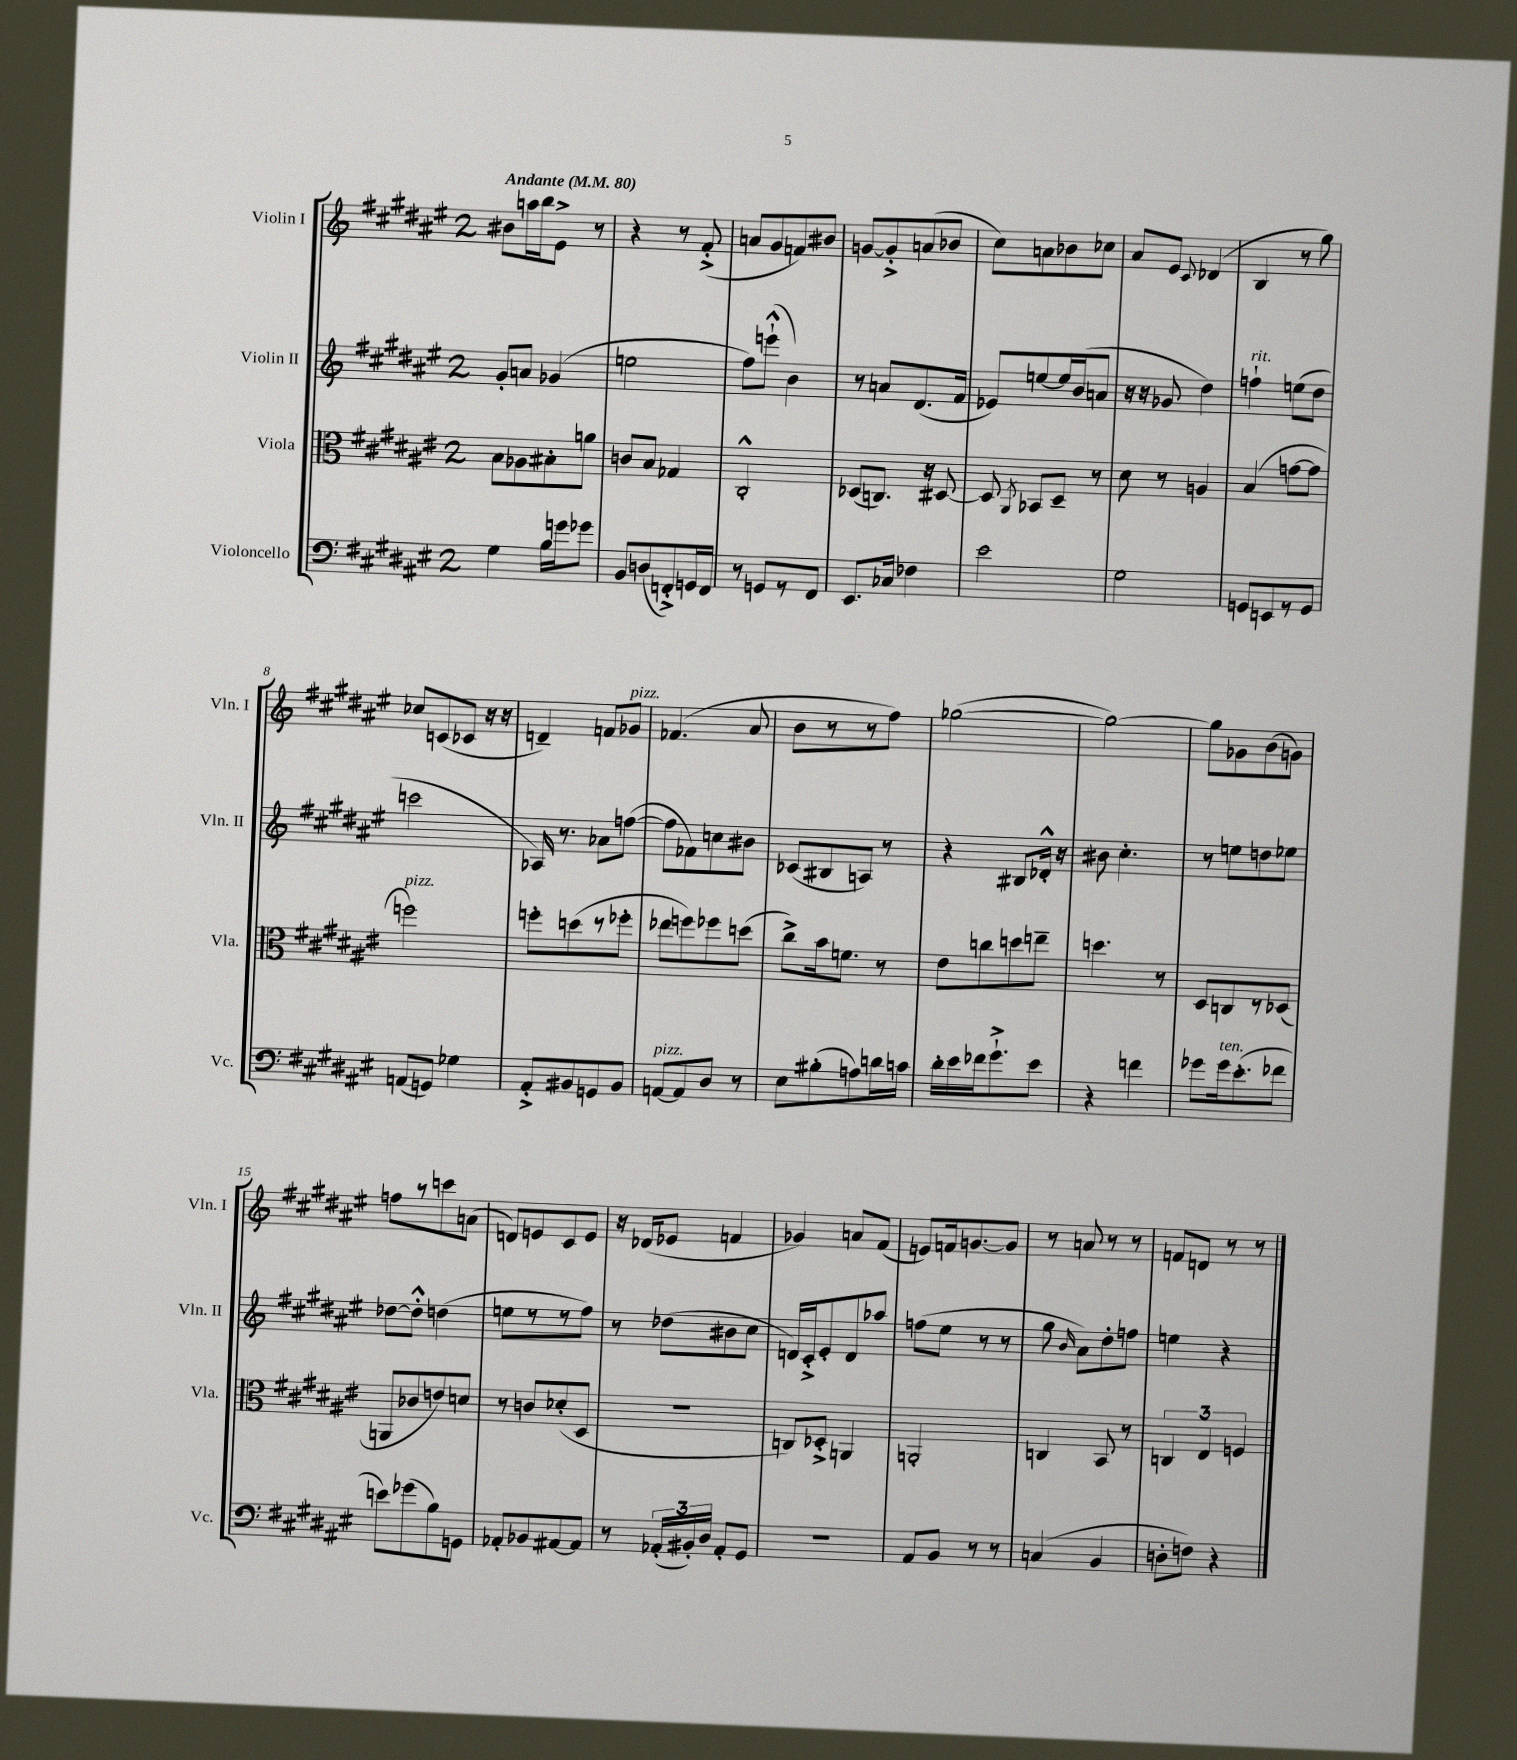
<<
\new StaffGroup <<
\new Staff = "s0" \with { instrumentName = "Violin I" shortInstrumentName = "Vln. I" } {
    \clef treble \key fis \major \once \override Staff.TimeSignature.style = #'single-digit \time 2/4 \tempo "Andante" 4 = 80
    \autoBeamOff bis'8[ a''16 b''16 eis'8]-> r8 |
    r4 r8 fis'8-.->( |
    a'8[ gis'8 f'8) bis'8] |
    g'8[~ g'8-.-> a'8( bes'8] |
    cis''8[) a'8 bes'8 ces''8] |
    ais'8[ eis'8] \appoggiatura { cis'8 } des'4( |
    b4 r8 gis''8) |
    ces''8[ c'8( ces'8] r16 r16 |
    d'4--) f'8[ ges'8]^\markup { \italic "pizz." } |
    fes'4.( ais'8 |
    b'8[ r8 r8 fis''8]) |
    ges''2~( |
    ges''2~) |
    ges''8[ ges'8 b'8( g'8]) |
    f''8[ r8 c'''8 a'8]( |
    d'8[) e'8 cis'8 e'8] |
    r16 des'16[( ees'8] f'4 |
    ges'4) a'8[ fis'8]( |
    e'8[) f'16 g'8.~ g'8] |
    r8 a'8 r8 r8 |
    f'8[ d'8] r8 r8 \bar "|." |
}
\new Staff = "s1" \with { instrumentName = "Violin II" shortInstrumentName = "Vln. II" } {
    \clef treble \key fis \major \once \override Staff.TimeSignature.style = #'single-digit \time 2/4
    \autoBeamOff gis'8[-. a'8] ges'4( |
    e''2 |
    fis''8[) e'''8]-!-^( b'4) |
    r8 a'8[ dis'8.( fis'16] |
    ees'8[) e''8~ e''16 b'16( a'8] |
    r16 r16 ges'8 dis''4) |
    f''4-!^\markup { \italic "rit." } e''8[( dis''8] |
    c'''2 |
    aes16) r8. aes'8[ f''8]~( |
    f''8[ fes'8) c''8 bis'8] |
    ces'8[( bis8 a8]) r8 |
    r4 bis8[ des'16]-.-^ r16 |
    bis'8 cis''4.-. |
    r8 e''8[ d''8 ees''8] |
    des''8[~ des''8]-.-^ d''4( |
    e''8[ r8 r8 fis''8]) |
    r8 des''8[( bis'8 cis''8] |
    d'16[) cis'16-.-> eis'8-. d'8 aes''8] |
    f''8[( eis''8] r8 r8 |
    gis''8 \grace { b'16 } ais'8[) dis''8-. f''8] |
    e''4 r4 \bar "|." |
}
\new Staff = "s2" \with { instrumentName = "Viola" shortInstrumentName = "Vla." } {
    \clef alto \key fis \major \once \override Staff.TimeSignature.style = #'single-digit \time 2/4
    \autoBeamOff b8[ aes8 bis8-. a'8] |
    c'8[ b8] ges4 |
    cis2-.-^ |
    des8[( c8.]) r16 dis8~ |
    dis8 \acciaccatura { ais,8 } bes,8[ dis8]-- r8 |
    dis'8 r8 a4 |
    b4( g'8[~ g'8] |
    f''2^\markup { \italic "pizz." }) |
    f''8[-. d''8( r8 fes''8]-. |
    ees''8[ f''8) fes''8 d''8]( |
    cis''8[->) b'16 f'8.] r8 |
    eis'8[ c''8 d''8 e''8]-- |
    d''4. r8 |
    dis8[ c8 r8 des8]( |
    a,8[ ces'8 e'8) d'8] |
    r8 c'8[ des'8-.( dis8] |
    R2 |
    c8[) des8]-.-> a,4 |
    a,2-. |
    c4 b,8 r8 |
    \tuplet 3/2 { c4 eis4 f4 } \bar "|." |
}
\new Staff = "s3" \with { instrumentName = "Violoncello" shortInstrumentName = "Vc." } {
    \clef bass \key fis \major \once \override Staff.TimeSignature.style = #'single-digit \time 2/4
    \autoBeamOff gis4 b16[ g'16 ges'8] |
    b,8[ d8( f,8-.->) g,16 f,16] |
    r8 g,8[ r8 fis,8] |
    eis,8.[ ces16] fes4 |
    eis'2 |
    gis2 |
    g,8[ e,8 r8 g,8] |
    a,8[( g,8]) ges4 |
    ais,8[-.-> bis,8 g,8 bis,8] |
    a,8[~^\markup { \italic "pizz." } a,8 dis8] r8 |
    eis8[ bis8-.( a8) d'16 c'16] |
    dis'16[-. eis'16 fes'16 gis'8.-!-> eis'8] |
    r4 f'4 |
    ges'8[ ges'16^\markup { \italic "ten." } eis'8.-.( fes'8] |
    e'8[) ges'8( b8) g,8] |
    aes,8[-. bes,8 ais,8~ ais,8] |
    r8 \tuplet 3/2 { aes,16[-.( bis,16-.) dis16] } aes,8[-. gis,8] |
    r2 |
    ais,8[ b,8] r8 r8 |
    c4( b,4 |
    d8[-. f8]) r4 \bar "|." |
}
>>
>>
